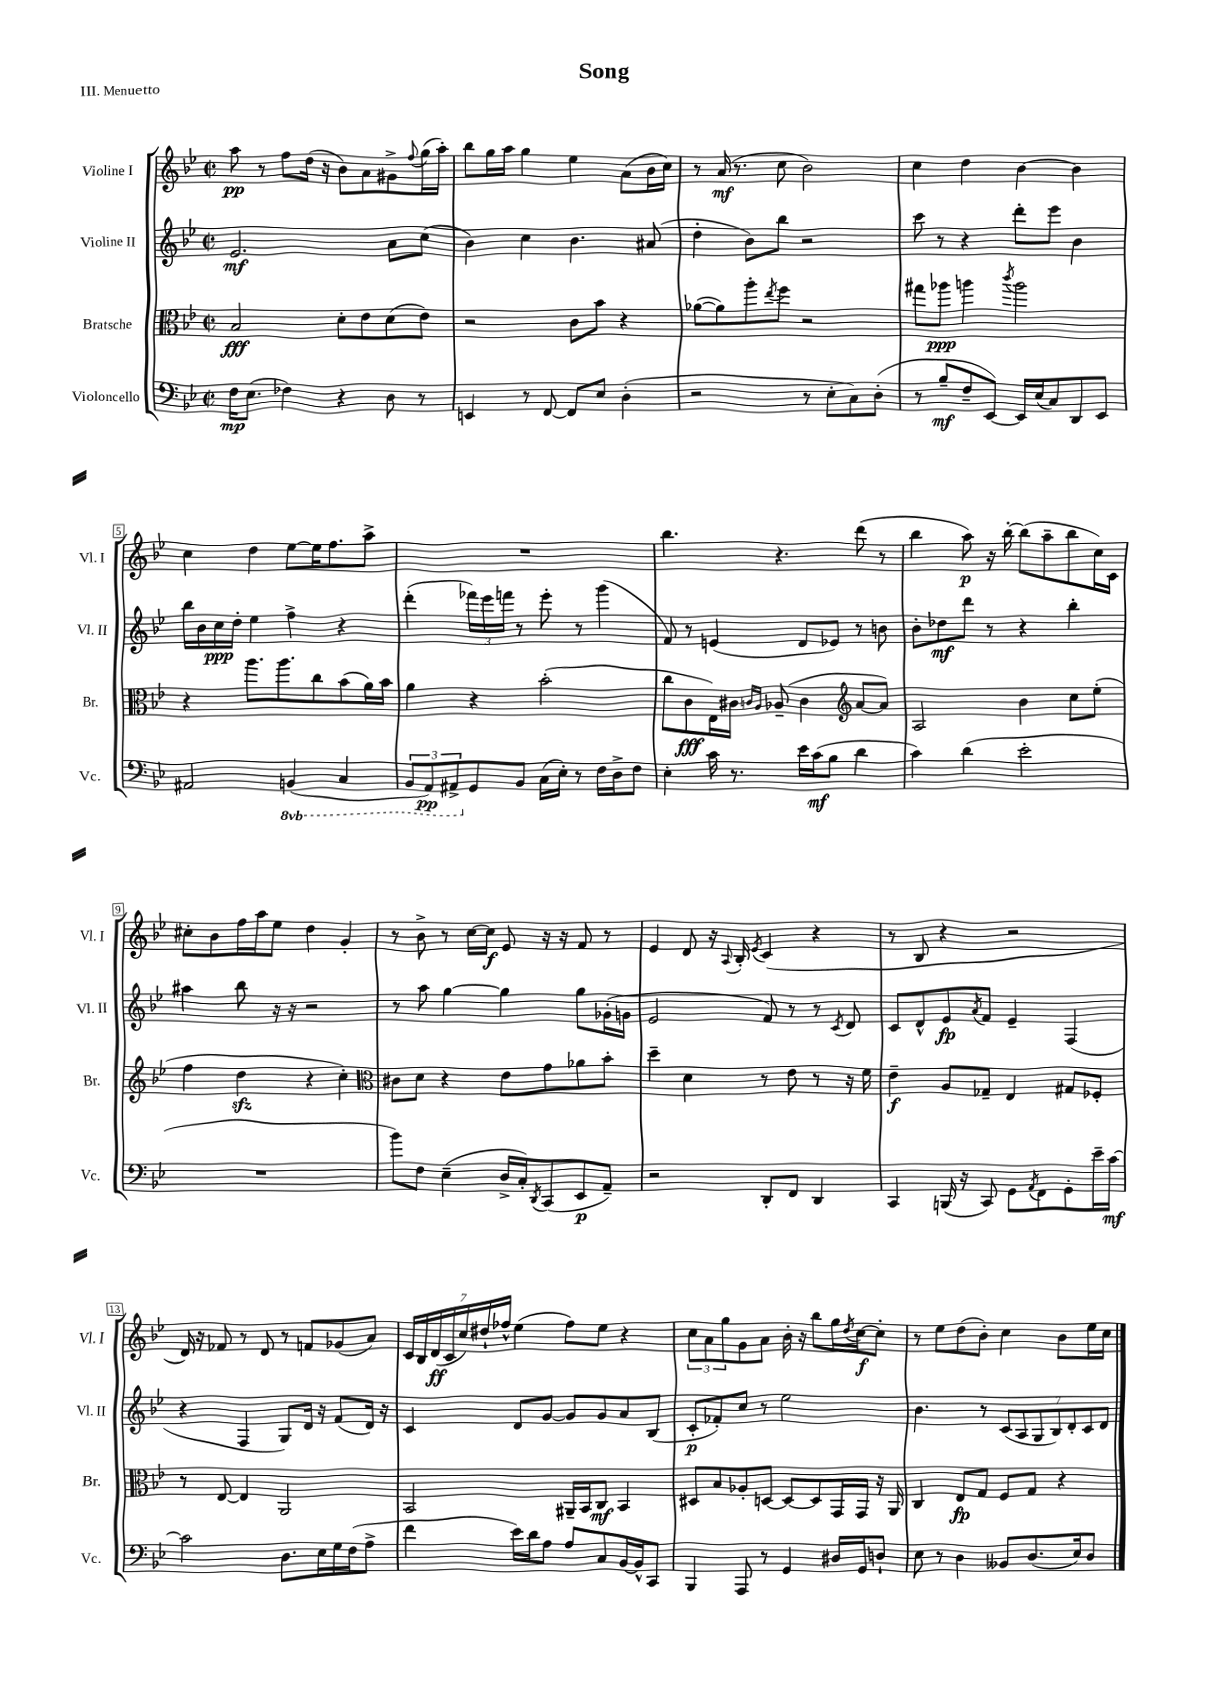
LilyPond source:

\header { title = "Song" piece = "III. Menuetto" }
<<
\new StaffGroup <<
\new Staff = "s0" \with { instrumentName = "Violine I" shortInstrumentName = "Vl. I" } {
    \clef treble \key bes \major \defaultTimeSignature \time 2/2
    a''8\pp r8 f''8 d''16( r16 bes'8) a'8 gis'8-> \appoggiatura { f''8 } g''16( a''16-.) |
    bes''8 g''16 a''16 g''4 ees''4 a'8( bes'16 c''16) |
    r8 a'16\mf( r8. c''8 bes'2) |
    c''4 d''4 bes'4~ bes'4 |
    c''4 d''4 ees''8~ ees''16 f''8. a''8-> |
    R1 |
    bes''4. r4. d'''8( r8 |
    bes''4 a''8\p) r16 bes''16~-. bes''8( a''8-- bes''8 c''16) c'16 |
    cis''8-. bes'8 f''16 a''16 ees''8 d''4 g'4-. |
    r8 bes'8-> r8 c''16~ c''16\f ees'8 r16 r16 f'8 r8 |
    ees'4 d'8 r16 \appoggiatura { a8 } bes16-. \acciaccatura { ees'8 } c'4( r4 |
    r8 bes8 r4 r2 |
    d'16) r16 fes'8 r8 d'8 r8 f'8 ges'8( a'8) |
    \tuplet 7/4 { c'16 bes16 d'16\ff( c'16 c''16) dis''16-! fes''16-^ } ees''4( fes''8) ees''8 r4 |
    \tuplet 3/2 { c''8 a'8 g''8 } g'8 a'8 bes'16-. r16 bes''8 g''16 \acciaccatura { d''8 } c''16~\f c''8-. |
    r8 ees''8 d''8( bes'8-.) c''4 bes'8 ees''16 c''16 \bar "|." |
}
\new Staff = "s1" \with { instrumentName = "Violine II" shortInstrumentName = "Vl. II" } {
    \clef treble \key bes \major \defaultTimeSignature \time 2/2
    ees'2.\mf a'8 c''8( |
    bes'4) c''4 bes'4. ais'8( |
    d''4-. bes'8) bes''8 r2 |
    c'''8 r8 r4 d'''8-. ees'''8 bes'4 |
    bes''16 bes'16 c''16\ppp d''16-. ees''4 f''4-> r4 |
    d'''4-.( \tuplet 3/2 { fes'''16) ees'''16 f'''16 } r8 ees'''8-. r8 g'''4( |
    f'8) r8 e'4( d'8 ees'8) r8 b'8 |
    bes'8-. des''8\mf d'''8 r8 r4 bes''4-. |
    ais''4 bes''8 r16 r16 r2 |
    r8 a''8 g''4~ g''4 g''8 ges'16-.( g'16 |
    ees'2 f'8) r8 r8 \acciaccatura { c'8 } d'8 |
    c'8 d'8-^ ees'8\fp \acciaccatura { a'8 } f'8 ees'4-- f4( |
    r4 f4 g8) d'16 r16 f'8( d'16) r16 |
    c'4 d'8 g'8~ g'8 g'8 a'8 bes8( |
    c'8-.\p fes'8-.) c''8 r8 ees''2 |
    bes'4. r8 \tuplet 7/4 { c'8( a8 g8 bes8) d'8-. c'8 d'8 } \bar "|." |
}
\new Staff = "s2" \with { instrumentName = "Bratsche" shortInstrumentName = "Br." } {
    \clef alto \key bes \major \defaultTimeSignature \time 2/2
    bes2\fff d'8-. ees'8 d'8( ees'8) |
    r2 c'8 bes'8 r4 |
    aes'8~( aes'8) a''8-. \acciaccatura { ees''8 } f''8 r2 |
    gis''8 aes''8\ppp a''4 \acciaccatura { c'''8 } a''2 |
    r4 a''8. a''8. c''8 bes'8( a'16) bes'16 |
    a'4 r4 bes'2-.( |
    c''8 c'8\fff ees16) cis'16 \grace { c'16 a16 } aes8--( c'4 \clef treble a'8~ a'8) |
    a2 bes'4 c''8 ees''8-.( |
    f''4 d''4\sfz r4 c''4-.) |
    \clef alto cis'8 d'8 r4 ees'8 g'8 aes'8 bes'8-. |
    d''4-- d'4 r8 ees'8 r8 r16 f'16 |
    ees'4--\f a8 ges8-- ees4 gis8 fes8-. |
    r8 ees8~ ees4 a,2 |
    bes,2 ais,16-- bes,16 c8\mf bes,4 |
    dis8 bes8 aes8-. d8~ d8~ d8 g,16 g,16 r16 a,16 |
    c4 ees8\fp g8 f8 g8 r4 \bar "|." |
}
\new Staff = "s3" \with { instrumentName = "Violoncello" shortInstrumentName = "Vc." } {
    \clef bass \key bes \major \defaultTimeSignature \time 2/2 \set Staff.ottavationMarkups = #ottavation-simple-ordinals
    f16\mp ees8.( fes4) r4 d8 r8 |
    e,4 r8 f,8~ f,8 ees8 d4-.( |
    r2 r8 ees8-. c8) d8-.( |
    r8 bes8--\mf f8-- ees,8~) ees,16 ees16( c8) d,8 ees,8 |
    ais,2 \ottava #-1 b,,4( c,4 |
    \tuplet 3/2 { bes,,8 a,,8\pp) ais,,8-> \ottava #0 } g,8 bes,8 c16( ees16-.) r8 f16 d16-> f8 |
    ees4-. c'16 r8. ees'16 c'16\mf( bes8 d'4 |
    c'4) d'4( ees'2-. |
    R1 |
    bes'8) f8 ees4--( d16-> c16-.) \acciaccatura { d,8 } c,8( ees,8\p a,8--) |
    r2 d,8-. f,8 d,4 |
    c,4 b,,16( r16 c,8) g,8 \acciaccatura { a,8 } f,8 g,8-. ees'16-- c'16~\mf |
    c'2 d8. ees16 g16 f16( a8-> |
    f'4 ees'16) d'16 a8 a8 c8 bes,16~ bes,16-^ c,8 |
    bes,,4 a,,8 r8 g,4 dis16 g,16 d8-! |
    ees8 r8 d4 beses,8 d8.( ees16) d8 \bar "|." |
}
>>
>>
\layout { \context { \Score \override BarNumber.stencil = #(make-stencil-boxer 0.1 0.3 ly:text-interface::print) } }
